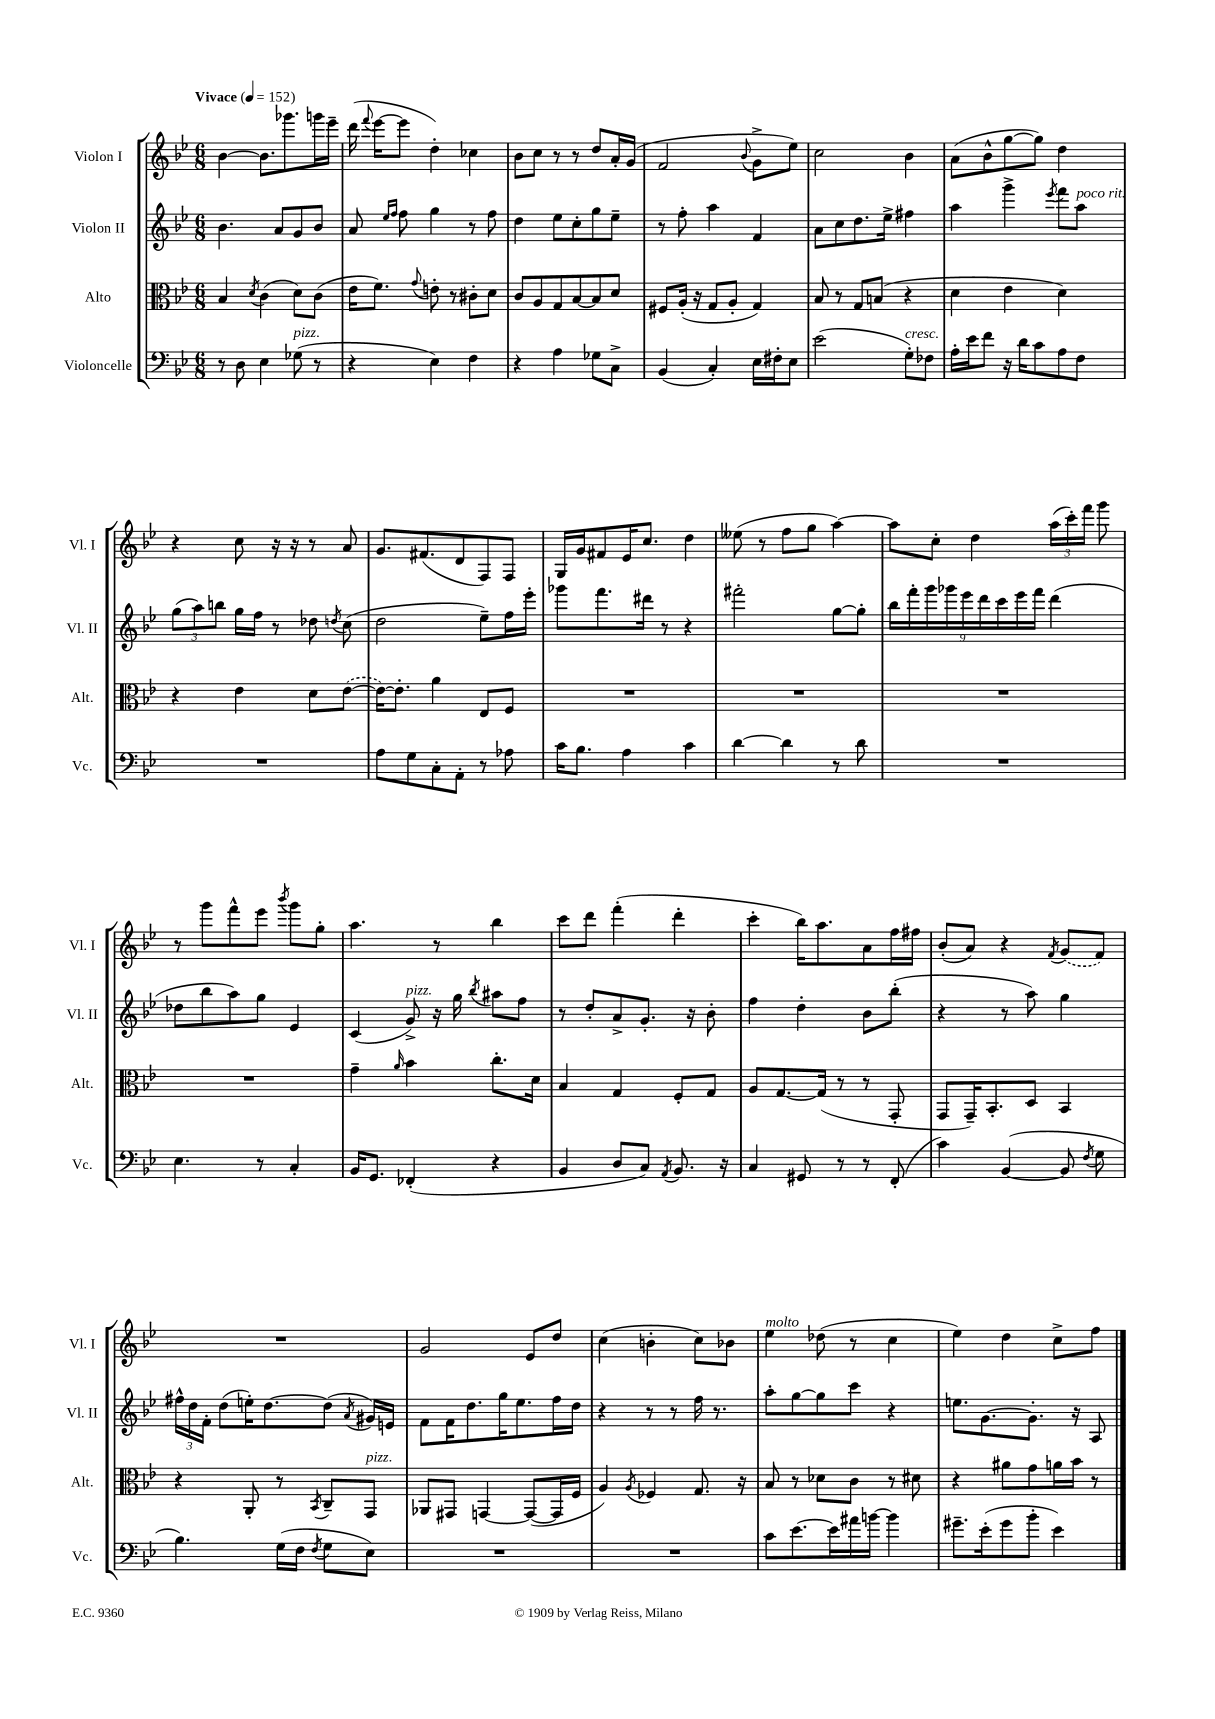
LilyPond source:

<<
\new StaffGroup <<
\new Staff = "s0" \with { instrumentName = "Violon I" shortInstrumentName = "Vl. I" } {
    \clef treble \key bes \major \numericTimeSignature \time 6/8 \tempo "Vivace" 4 = 152
    \autoBeamOff bes'4~ bes'8.[ ges'''8. g'''16 ees'''16]-- |
    d'''16( \appoggiatura { f'''8 } ees'''16[~ ees'''8] d''4-.) ces''4 |
    bes'8[ c''8] r8 r8 d''8[ a'16-. g'16]( |
    f'2 \appoggiatura { bes'8 } g'8[-> ees''8]) |
    c''2 bes'4 |
    a'8[( bes'8-^ g''8~ g''8]) d''4 |
    r4 c''8 r16 r16 r8 a'8 |
    g'8.[ fis'8.( d'8 f8) f8] |
    g16[ g'16 fis'8 ees'16 c''8.] d''4 |
    eeses''8( r8 f''8[ g''8] a''4~) |
    a''8[ c''8]-. d''4 \tuplet 3/2 { a''16[( c'''16-.) f'''16] } g'''8 |
    r8 g'''8[ f'''8-^ ees'''8] \acciaccatura { bes'''8 } g'''8[ g''8]-. |
    a''4. r8 bes''4 |
    c'''8[ d'''8] f'''4-.( d'''4-. |
    c'''4-. bes''16[) a''8. a'8 f''16 fis''16] |
    bes'8[-.( a'8]) r4 \acciaccatura { f'8 } \once \slurDashed g'8[( f'8]) |
    R2. |
    g'2 ees'8[ d''8] |
    c''4( b'4-. c''8[) bes'8] |
    ees''4^\markup { \italic "molto" } des''8( r8 c''4 |
    ees''4) d''4 c''8[-> f''8] \bar "|." |
}
\new Staff = "s1" \with { instrumentName = "Violon II" shortInstrumentName = "Vl. II" } {
    \clef treble \key bes \major \numericTimeSignature \time 6/8
    \autoBeamOff bes'4. a'8[ g'8 bes'8] |
    a'8 \grace { ees''16[ f''16] } f''8 g''4 r8 f''8 |
    d''4 ees''8[ c''8-. g''8 ees''8]-- |
    r8 f''8-. a''4 f'4 |
    a'8[ c''8 d''8. ees''16]-> fis''4 |
    a''4 g'''4-> \acciaccatura { ees'''8 } f'''8[ a''8]^\markup { \italic "poco rit." } |
    \tuplet 3/2 { g''8[( a''8) b''8] } g''16[ f''16] r8 des''8 \acciaccatura { d''8 } c''8( |
    d''2 ees''8[--) f''16 ees'''16]-. |
    ges'''8[ f'''8. dis'''16] r8 r4 |
    fis'''2-. g''8[~ g''8]-. |
    \tuplet 9/8 { bes''16[ f'''16-. g'''16 ges'''16 ees'''16 d'''16 c'''16 ees'''16 f'''16] } d'''4( |
    des''8[ bes''8 a''8) g''8] ees'4 |
    c'4( g'8->^\markup { \italic "pizz." }) r16 g''16 \acciaccatura { bes''8 } ais''8[ f''8] |
    r8 d''8[-. a'8-> g'8.]-. r16 bes'8-. |
    f''4 d''4-. bes'8[ bes''8]-.( |
    r4 r8 a''8) g''4 |
    \tuplet 3/2 { fis''16[-^ d''16 f'16]-. } d''8[( e''16-.) d''8.~ d''8]( \acciaccatura { a'8 } gis'16[) e'16] |
    f'8[ f'16 d''8. g''16 ees''8. f''16 d''16] |
    r4 r8 r8 f''16 r8. |
    a''8[-. g''8~ g''8 c'''8] r4 |
    e''8.[ g'8.~ g'8.]-. r16 a8 \bar "|." |
}
\new Staff = "s2" \with { instrumentName = "Alto" shortInstrumentName = "Alt." } {
    \clef alto \key bes \major \numericTimeSignature \time 6/8
    \autoBeamOff bes4 \acciaccatura { d'8 } c'4( d'8[) c'8]( |
    ees'16[ f'8.]) \appoggiatura { g'8 } e'8-. r8 cis'8[-. d'8] |
    c'8[ a8 g8 bes8~ bes8 d'8] |
    fis8[ a16]-.( r16 g8[ a8]-. g4) |
    bes8 r8 g8[ b8]( r4 |
    d'4 ees'4 d'4) |
    r4 ees'4 d'8[ \once \slurDashed ees'8]~( |
    ees'16[~) ees'8.]-. a'4 ees8[ f8] |
    R2. |
    R2. |
    R2. |
    R2. |
    g'4-- \grace { a'16 } bes'4 c''8.[-. d'16] |
    bes4 g4 f8[-. g8] |
    a8[ g8.~ g16]( r8 r8 g,8-. |
    g,8[ g,16--) bes,8.-. d8] bes,4 |
    r4 a,8-. r8 \acciaccatura { bes,8 } c8[-- g,8]^\markup { \italic "pizz." } |
    aes,8[ gis,8] g,4~ g,8[~( g,16 f16] |
    a4) \acciaccatura { a8 } fes4 g8. r16 |
    bes8 r8 des'8[ c'8] r8 dis'8 |
    r4 ais'8[ g'8 a'16 bes'16] r8 \bar "|." |
}
\new Staff = "s3" \with { instrumentName = "Violoncelle" shortInstrumentName = "Vc." } {
    \clef bass \key bes \major \numericTimeSignature \time 6/8
    \autoBeamOff r8 d8 ees4 ges8^\markup { \italic "pizz." }( r8 |
    r4 ees4) f4 |
    r4 a4 ges8[ c8]-> |
    bes,4( c4-.) ees16[ fis16-. ees8] |
    ees'2( g8[-.^\markup { \italic "cresc." }) fes8] |
    a16[-. ees'16 f'8] r16 d'16[ c'8 a8 f8] |
    R2. |
    a8[ g8 c8-. a,8]-. r8 aes8 |
    c'16[ bes8.] a4 c'4 |
    d'4~ d'4 r8 d'8 |
    R2. |
    ees4. r8 c4-. |
    bes,16[ g,8.] fes,4-.( r4 |
    bes,4 d8[ c8]) \acciaccatura { a,8 } bes,8. r16 |
    c4 gis,8 r8 r8 f,8-.( |
    c'4) bes,4~( bes,8 \acciaccatura { f8 } g8 |
    bes4.) g16[( f16] \acciaccatura { f8 } g8[ ees8]) |
    R2. |
    R2. |
    c'8[ ees'8.~ ees'16 ais'16 b'16]~ b'4 |
    gis'8.[-- ees'16-.( gis'8 bes'8]-. ees'4) \bar "|." |
}
>>
>>
\layout { \context { \Score \remove "Bar_number_engraver" } }
